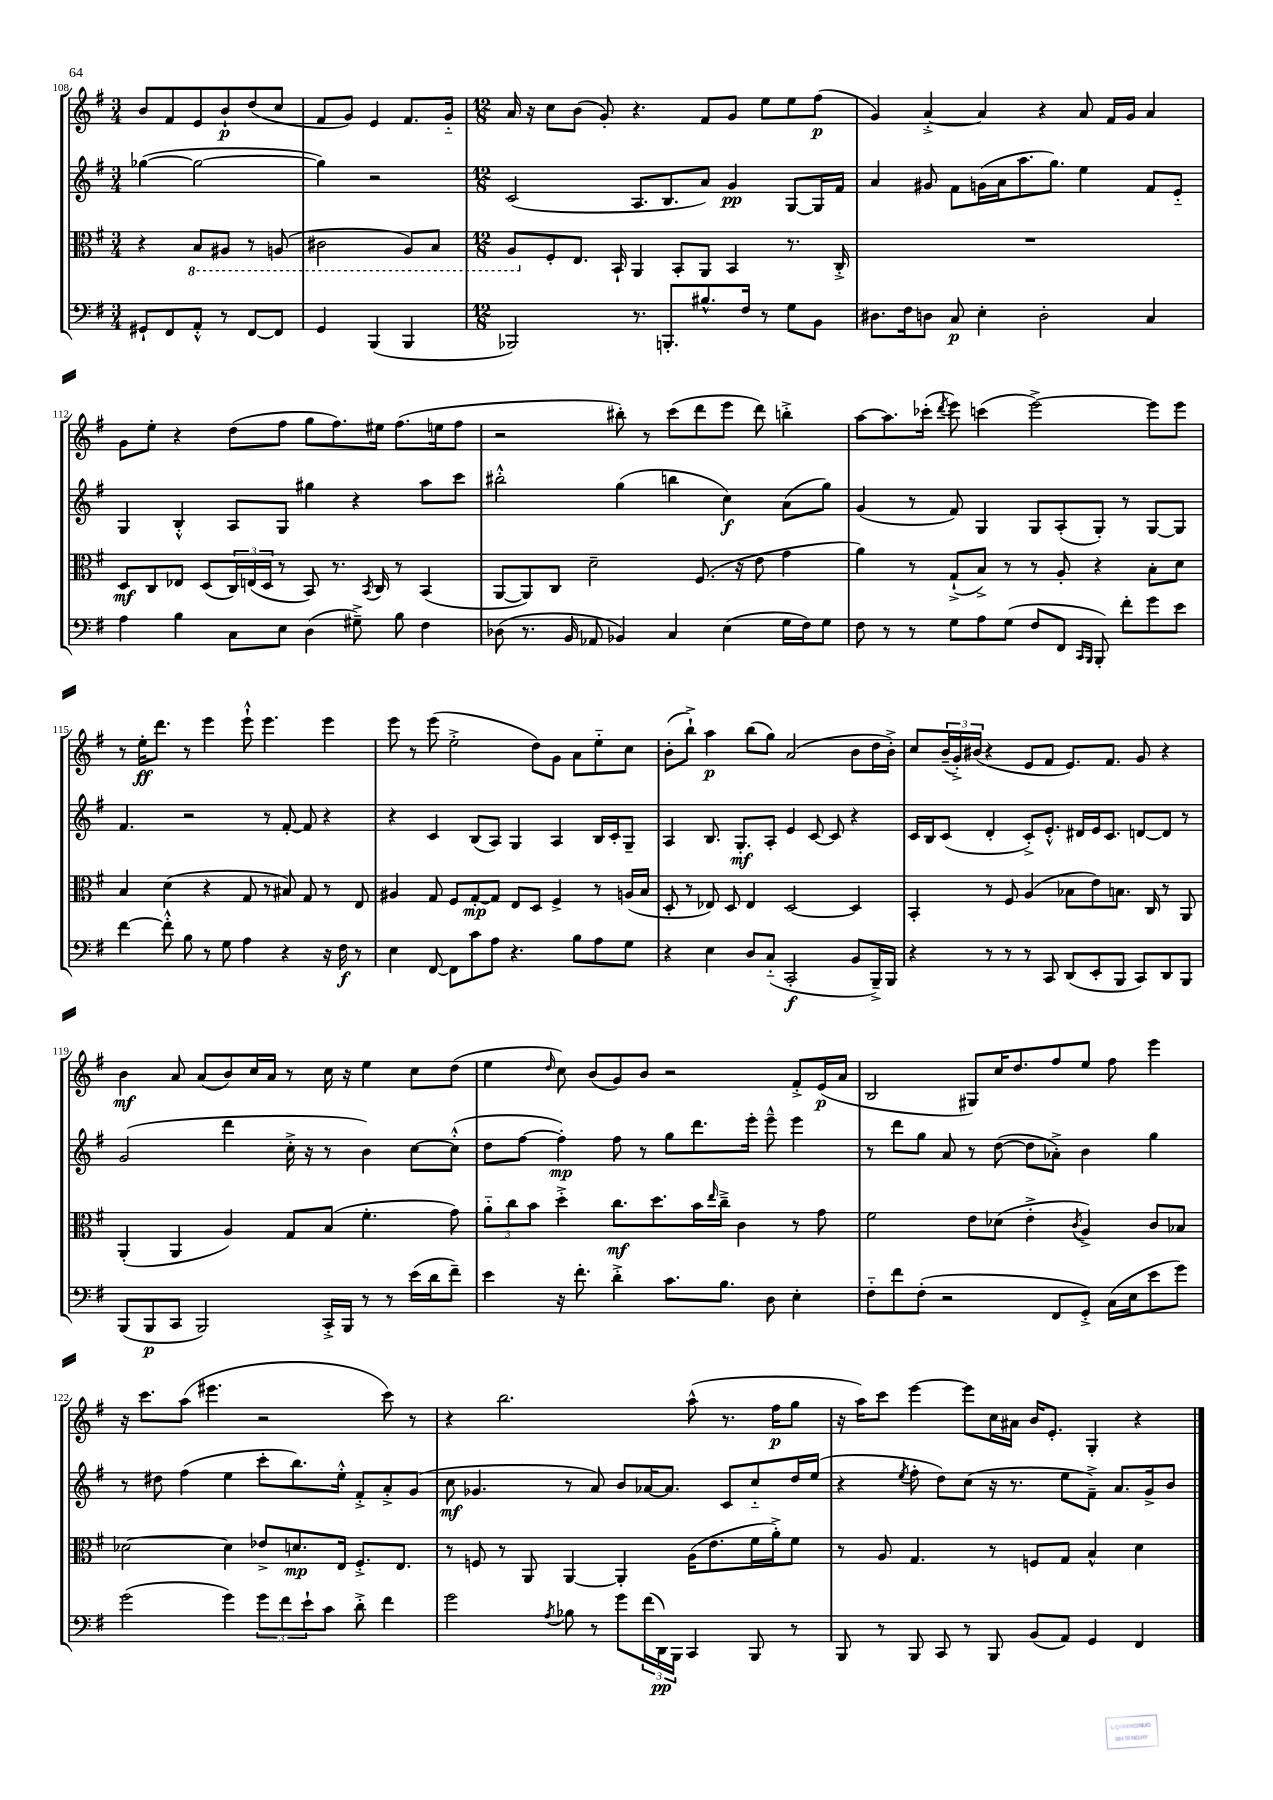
<<
\new StaffGroup <<
\new Staff = "s0" {
    \clef treble \key g \major \numericTimeSignature \time 3/4
    b'8 fis'8 e'8 b'8-!\p d''8( c''8 |
    fis'8 g'8) e'4 fis'8. g'16-_ |
    \numericTimeSignature \time 12/8 a'16 r16 c''8 b'8( g'8-.) r4. fis'8 g'8 e''8 e''8 fis''8\p( |
    g'4) a'4~-.-> a'4 r4 a'8 fis'16 g'16 a'4 |
    g'8 e''8-. r4 d''8( fis''8 g''8 fis''8.) eis''16 fis''8.( e''16 fis''8 |
    r2 bis''8-.) r8 c'''8( d'''8 e'''8 d'''8) b''4-.-> |
    a''8~ a''8. ces'''16-.( \acciaccatura { d'''8 } e'''8) c'''4( e'''2~->) e'''8 e'''8 |
    r8 e''16-.\ff d'''8. r8 e'''4 e'''8-!-^ e'''4. e'''4 |
    e'''8 r8 e'''8( e''2-.-> d''8) g'8 a'8 e''8-_ c''8 |
    b'8-.( b''8-!->) a''4\p b''8( g''8) a'2( b'8 d''16 b'16-.->) |
    c''8 \tuplet 3/2 { b'16--( g'16-.->) bis'16( } r4 e'8 fis'8 e'8.) fis'8. g'8 r4 |
    b'4\mf a'8 a'8( b'8) c''16 a'16 r8 c''16 r16 e''4 c''8 d''8( |
    e''4 \grace { d''16 } c''8) b'8( g'8) b'8 r2 fis'8-.-> e'16\p( a'16 |
    b2 gis8) c''16 d''8. fis''8 e''8 fis''8 e'''4 |
    r16 c'''8. a''8( eis'''4. r2 c'''8) r8 |
    r4 b''2. a''8-^( r8. fis''16\p g''8 |
    r16 a''16) c'''8 e'''4~ e'''8 c''16 ais'16 b'16 e'8.-. g4-. r4 \bar "|." |
}
\new Staff = "s1" {
    \clef treble \key g \major \numericTimeSignature \time 3/4
    ges''4~( ges''2~ |
    ges''4) r2 |
    \numericTimeSignature \time 12/8 c'2( a8. b8. a'8) g'4\pp g8~ g16 fis'16 |
    a'4 gis'8 fis'8 g'16( a'16 a''8. g''8.) e''4 fis'8 e'8-_ |
    g4 b4-.-^ a8 g8 gis''4 r4 a''8 c'''8 |
    bis''2-.-^ g''4( b''4 c''4\f) a'8( g''8) |
    g'4( r8 fis'8) g4 g8 a8-.( g8-.) r8 g8~ g8 |
    fis'4. r2 r8 fis'8~-. fis'8 r4 |
    r4 c'4 b8( a8) g4 a4 b16 c'16-. g8-- |
    a4 b8. g8.-.\mf a8-. e'4 c'8~ c'8 r4 |
    c'16 b16 c'8( d'4-. c'8-.->) e'8.-.-^ dis'16 e'16 c'8. d'8~ d'8 r8 |
    g'2( d'''4 c''16-.-> r16 r8 b'4) c''8~ c''8-.-^( |
    d''8 fis''8~ fis''4-.\mp) fis''8 r8 g''8 d'''8. e'''16-. e'''8---^ e'''4 |
    r8 d'''8 g''8 a'8 r8 d''8~( d''8 aes'8-.->) b'4 g''4 |
    r8 dis''8 fis''4( e''4 c'''8-. b''8.) e''16-.-^ fis'8-.-> a'8-.-> g'8( |
    c''8\mf ges'4. r8 a'8) b'8 aes'16~ aes'8. c'8 c''8-_ d''16 e''16( |
    r4 \acciaccatura { e''8 } fis''8-. d''8) c''8( r16 r8. e''8 fis'8--->) a'8. g'16-> b'8 \bar "|." |
}
\new Staff = "s2" {
    \clef alto \key g \major \numericTimeSignature \time 3/4
    r4 \ottava #-1 b,8 ais,8 r8 a,8( |
    cis2 a,8) b,8 |
    \numericTimeSignature \time 12/8 a,8 \ottava #0 fis8-. e8. b,16-! a,4 b,8-. a,8 b,4 r8. c16-.-> |
    R1. |
    d8\mf c8 ees8 d8( \tuplet 3/2 { c16) e16( d16 } r8 b,8) r8. \acciaccatura { b,8 } c16 r8 b,4( |
    a,8~ a,8) c8 d'2-- fis8.( r16 e'8 g'4 |
    a'4) r8 g8-!->( b8->) r8 r8 a8-. r4 b8-. d'8 |
    b4 d'4( r4 g8 r8 bis8) g8 r8 e8 |
    ais4 g8 fis8 g8~-.\mp g8 e8 d8 fis4-> r8 a16( b16 |
    d8-. r8 ees8) d8 ees4 d2~ d4 |
    b,4-. r8 fis8 a4( bes8 e'8) b8. c16 r8 a,8 |
    a,4-.( a,4 a4) g8 b8( fis'4.-. g'8) |
    \tuplet 3/2 { a'8-_ c''8 b'8 } d''4-.-> c''8.\mf d''8. b'16 \grace { e''16 } c''16---> c'4 r8 g'8 |
    fis'2 e'8 des'8( e'4-.-> \acciaccatura { c'8 } a4->) c'8 bes8 |
    des'2~ des'4 ees'8-> d'8.\mp e16 fis8.-.-> e8. |
    r8 f8 r8 a,8 a,4~ a,4-. a16( e'8. fis'16 a'16-.->) fis'8 |
    r8 a8 g4. r8 f8 g8 b4-^ d'4 \bar "|." |
}
\new Staff = "s3" {
    \clef bass \key g \major \numericTimeSignature \time 3/4
    gis,8-! fis,8 a,8-.-^ r8 fis,8~ fis,8 |
    g,4 b,,4( b,,4 |
    \numericTimeSignature \time 12/8 bes,,2) r8. b,,8.-. bis8.-^ fis16 r8 g8 b,8 |
    dis8. fis16 d8 c8\p e4-. d2-. c4 |
    a4 b4 c8 e8 d4( gis8--->) b8 fis4 |
    des8( r8. b,16 aes,8 bes,4) c4 e4( g16 fis16) g8 |
    fis8 r8 r8 g8 a8 g8( fis8 fis,8 \grace { c,16 b,,16 } b,,8-.) fis'8-. g'8 e'8 |
    fis'4~ fis'8-.-^ b8 r8 g8 a4 r4 r16 fis16\f r8 |
    e4 fis,8~ fis,8 c'8 a8 r4. b8 a8 g8 |
    r4 e4 d8 c8-_( c,2-.\f b,8 b,,16--->) b,,16 |
    r4 r8 r8 r8 c,8 d,8( e,8-. b,,8 c,8) d,8 b,,8 |
    b,,8( b,,8\p c,8 b,,2) c,16-.-> b,,16 r8 r8 e'16( d'16 fis'8--) |
    e'4 r16 fis'8.-. d'4-.-> c'8. b8. d8 e4-. |
    fis8-_ fis'8 fis8-.( r2 fis,8 g,8-.->) c16( e16 e'8 g'8) |
    g'2( g'4) \tuplet 3/2 { g'8 fis'8 e'8-! } c'8 d'8-.-> fis'4 |
    g'2 \acciaccatura { a8 } bes8 r8 g'8 \tuplet 3/2 { fis'16( d,16\pp) b,,16 } c,4 b,,8 r8 |
    b,,8 r8 b,,8 c,8 r8 b,,8 b,8( a,8) g,4 fis,4 \bar "|." |
}
>>
>>
\layout { \context { \Score currentBarNumber = #108 } }
